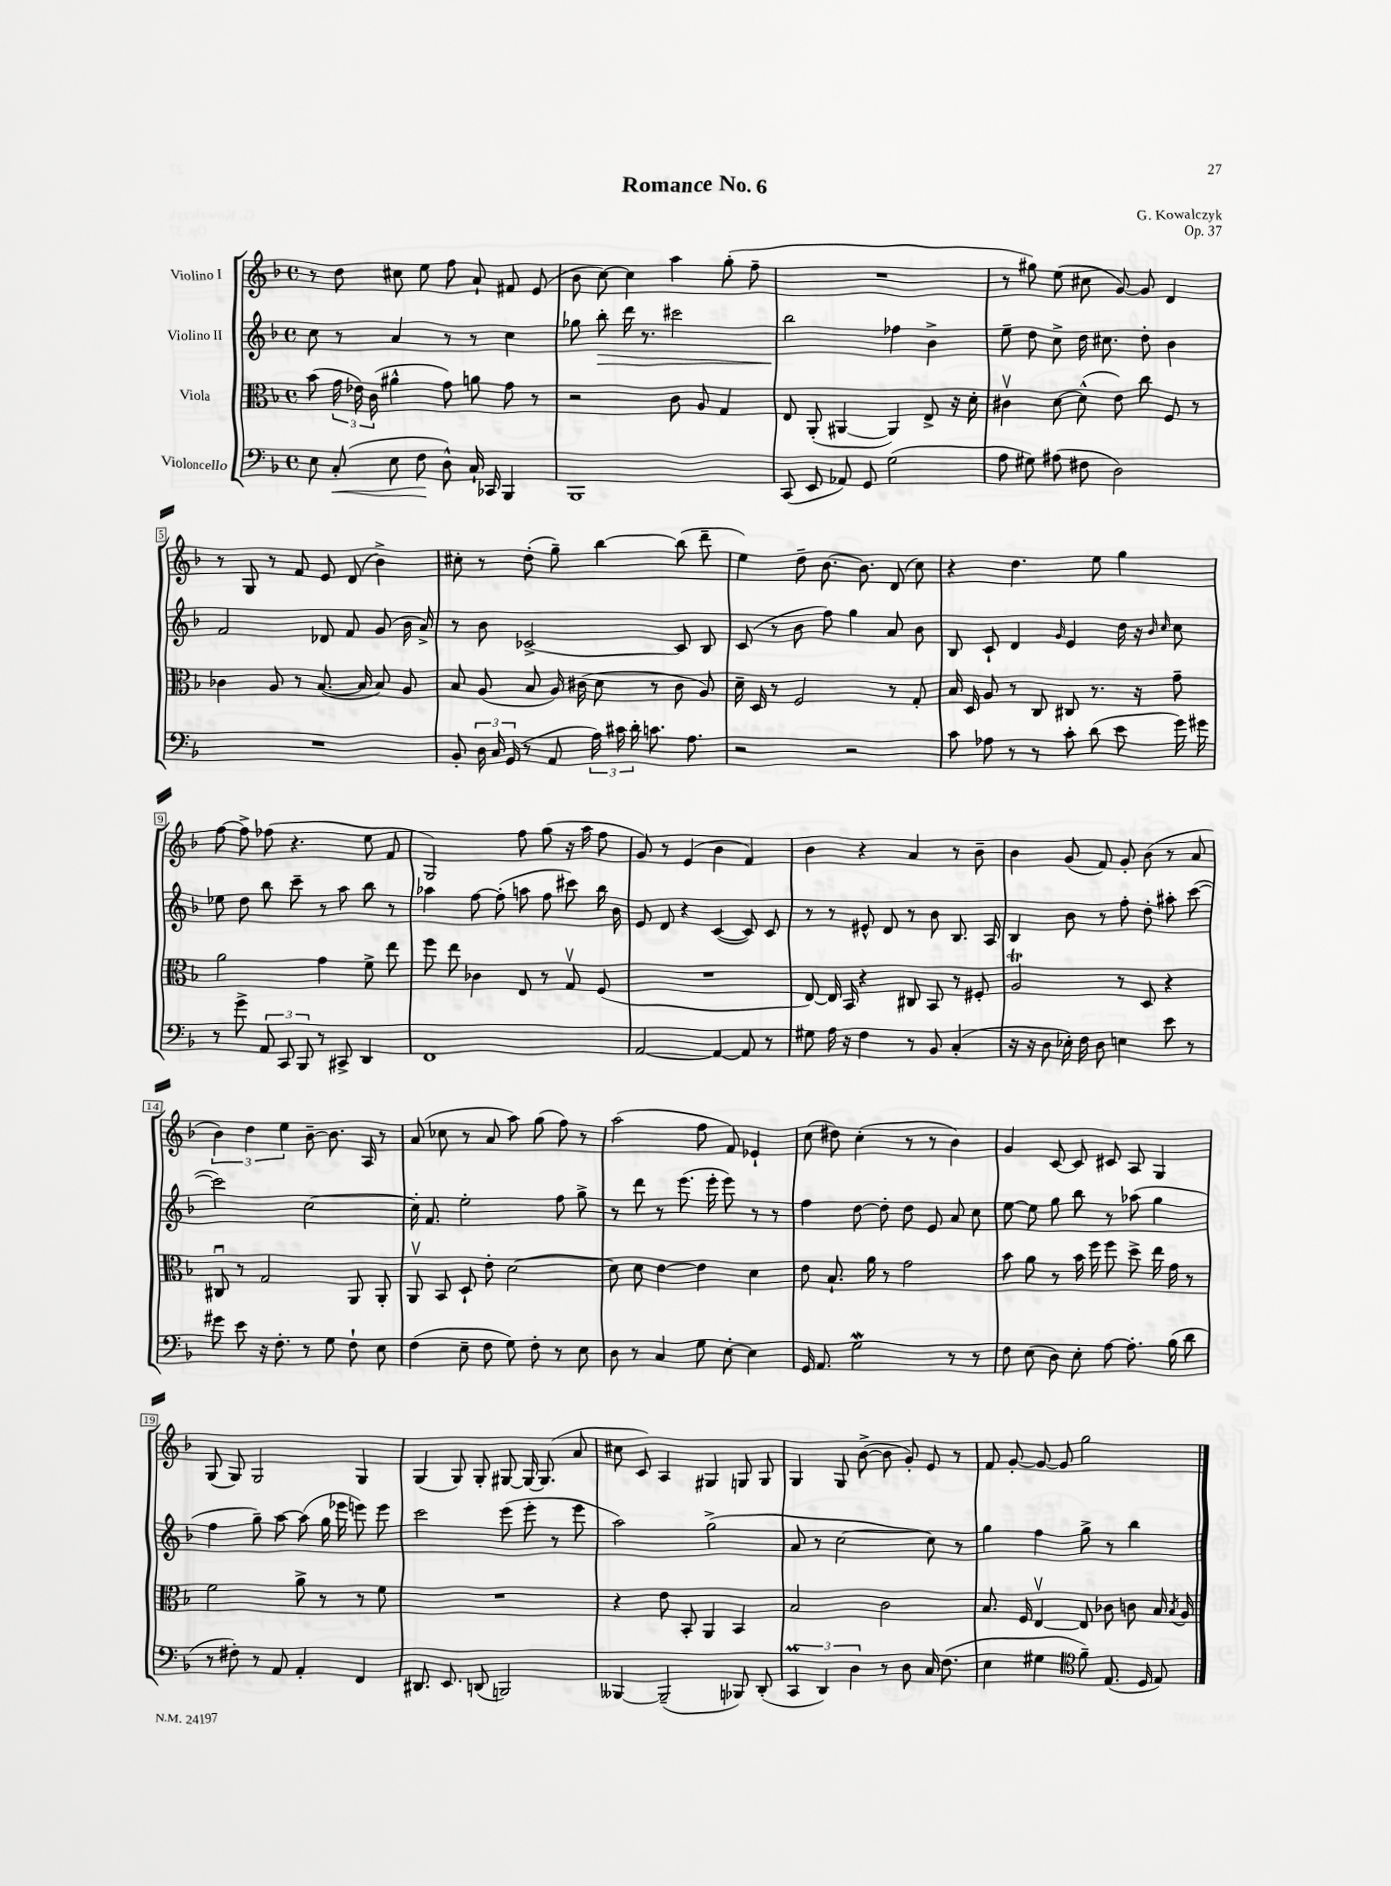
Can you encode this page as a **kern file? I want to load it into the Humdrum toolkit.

**kern	**dynam	**kern	**kern	**dynam	**kern
*part4	*part4	*part3	*part2	*part2	*part1
*staff4	*staff4	*staff3	*staff2	*staff2	*staff1
*I"Violoncello	*	*I"Viola	*I"Violino II	*	*I"Violino I
*clefF4	*	*clefC3	*clefG2	*	*clefG2
*k[b-]	*	*k[b-]	*k[b-]	*	*k[b-]
*M4/4	*	*M4/4	*M4/4	*	*M4/4
*met(c)	*	*met(c)	*met(c)	*	*met(c)
=1	=1	=1	=1	=1	=1
8E\	.	(8b-\	8cc\	.	8r
!	!LO:HP:b	!	!	!	!
(8C'/	<	24g\	8r	.	8dd\
.	.	24e-X\)	.	.	.
.	.	(24c\	.	.	.
8E\	.	4a#X^^\	4a/	.	8cc#X\
8F\	.	.	.	.	8ee\
8D^^\)	[	8g\)	8r	.	8ff\
16C`/	.	8an\	8r	.	8a`/
16CC-X/	.	.	.	.	.
4BBB-/	.	8g\	4cc\	.	8f#X/
.	.	8r	.	.	(8e/
=2	=2	=2	=2	=2	=2
1BBB-	.	2r	8gg-X\	.	8b-\
!	!	!	!	!LO:HP:b	!
.	.	.	8bb-'\	>	[8cc\)
.	.	.	16ddd\	.	4cc\]
.	.	.	8.r	.	.
.	.	8c\	2ccc#X\	.	4aa\
.	.	8A/	.	.	.
.	.	4G/	.	.	(8gg'\
.	.	.	.	.	8ff~\
=3	=3	=3	=3	=3	=3
(8CC/	.	8E/	2bb-\	.	1r
8EE/	.	(8AA'/	.	.	.
8AA-X/)	.	[4AA#X/	.	.	.
8GG/	.	.	.	.	.
(2G\	.	4AA#/])	4ff-X\	]	.
.	.	8E^/	4b-^\	.	.
.	.	16r	.	.	.
.	.	16d'\	.	.	.
=4	=4	=4	=4	=4	=4
8A\	.	4c#Xv\	8ee~\	.	8r
8G#X\)	.	.	8dd\	.	8gg#X\)
(8A#X\	.	[8d\	8cc^\	.	(8ee\
8F#X\	.	(8d^^\]	16dd\	.	8cc#X\
.	.	.	8.cc#X\	.	.
2D\)	.	8e\)	.	.	[8g/)
.	.	8cc\	8dd'\	.	8g/]
.	.	8F/	4b-\	.	4d/
.	.	8r	.	.	.
!!LO:LB:g=z
=5	=5	=5	=5	=5	=5
1r	.	4c-X\	2f/	.	8r
.	.	.	.	.	8G/
.	.	8A/	.	.	8r
.	.	8r	.	.	8f/
.	.	([8.B-/	8d-X/	.	8e/
.	.	.	8f/	.	(8d/
.	.	16B-/]	.	.	.
.	.	8B-/)	(8g/	.	4b-^\)
.	.	8A/	16b-\	.	.
.	.	.	16a^/)	.	.
=6	=6	=6	=6	=6	=6
8BB-'/	.	8B-/	8r	.	8cc#X'\
24D\	.	(8A/	8b-\	.	8r
24C/	.	.	.	.	.
(24GG/	.	.	.	.	.
8r	.	8B-/	[2c-X^/	.	(8dd'\
8AA/	.	16A/)	.	.	8gg~\)
.	.	(16c#X\	.	.	.
24A\)	.	8d\	.	.	[4bb-\
24c#X\	.	.	.	.	.
24d'\	.	.	.	.	.
8.cn\	.	8r	.	.	.
.	.	8c#\	8c-/]	.	(8bb-\]
8.A\	.	.	.	.	.
.	.	8A/)	8B-/	.	8ddd~\
=7	=7	=7	=7	=7	=7
2r	.	16d~\	(8c/	.	4ee\)
.	.	16D/	.	.	.
.	.	8r	8r	.	.
.	.	2F/	8b-\	.	8dd~\
.	.	.	8ff\)	.	[8.b-\
2r	.	.	4gg\	.	.
.	.	.	.	.	8.b-\]
.	.	8r	8a/	.	(8d/
.	.	8G'/	8b-\	.	8cc\)
=8	=8	=8	=8	=8	=8
8c\	.	16B-/	8B-/	.	4r
.	.	16D/	.	.	.
8A-X\	.	8A/	8c`/	.	.
8r	.	8r	4d/	.	4.dd\
8r	.	8C/	.	.	.
.	.	.	16qqg/	.	.
8c'\	.	8C#X/	4e/	.	.
(8d\	.	8.r	.	.	8ee\
8e\	.	.	16dd\	.	4gg\
.	.	16r	16r	.	.
.	.	.	16qqb-/	.	.
.	.	.	16qqcc/	.	.
16g\)	.	8g~\	8cc\	.	.
16g#X\	.	.	.	.	.
!!LO:LB:g=z
=9	=9	=9	=9	=9	=9
8r	.	2a\	8ee-X\	.	[8ff\
8g^\	.	.	8dd\	.	8ff^\]
12AA/	.	.	8bb-\	.	(8ff-X\
12CC/	.	.	.	.	.
.	.	.	8ccc~\	.	4.r
12BBB-/	.	.	.	.	.
8r	.	4g\	8r	.	.
8CC#X^/	.	.	8aa\	.	.
4DD/	.	8f^\	8bb-\	.	8ee\
.	.	8ee\	8r	.	8f/
=10	=10	=10	=10	=10	=10
1FF	.	8ff\	4aa-X\	.	2G/)
.	.	8ee\	.	.	.
.	.	4c-X\	[8ff\	.	.
.	.	.	(8ff'\]	.	.
.	.	8E/	8aan\	.	8ff\
.	.	8r	8ff\	.	(8gg\
.	.	8Gv/	8ccc#X\)	.	16r
.	.	.	.	.	16aa\
.	.	(8F/	16bb-\	.	8ff\
.	.	.	16b-\	.	.
=11	=11	=11	=11	=11	=11
[2AA/	.	1r	8e/	.	8g/)
.	.	.	8d/	.	8r
.	.	.	4r	.	(4e/
4AA/_	.	.	([4c/	.	4b-\
8AA/]	.	.	8c/])	.	4f/)
8r	.	.	8c/	.	.
=12	=12	=12	=12	=12	=12
8G#X\	.	[8E/)	8r	.	4b-\
16A\	.	16E/]	8r	.	.
16r	.	16BB-/	.	.	.
4F\	.	4r	8e#X^^/	.	4r
.	.	.	8d/	.	.
8r	.	8C#X/	8r	.	4a/
8BB-/	.	8BB-/	8b-\	.	.
(4C'/	.	8r	8.B-/	.	8r
.	.	8F#X'/	.	.	8b-~\
.	.	.	16A/	.	.
=13	=13	=13	=13	=13	=13
16r	.	2At/	4B-/	.	4b-\
16r	.	.	.	.	.
8D\	.	.	.	.	.
16E-X'\)	.	.	8b-\	.	(8g/
16F\	.	.	.	.	.
8D\	.	.	8r	.	8f/)
4En\	.	8r	8ff'\	.	8g'/
.	.	8D/	8dd'\	.	(8b-\
8e\	.	4r	8aa#X'\	.	8r
8r	.	.	([8ccc\	.	8a/
!!LO:LB:g=z
=14	=14	=14	=14	=14	=14
8g#X\	.	8C#Xu/	2ccc\])	.	6b-\)
8e\	.	8r	.	.	.
.	.	.	.	.	6dd\
16r	.	2G/	.	.	.
8.F'\	.	.	.	.	.
.	.	.	.	.	6ee\
8r	.	.	[2cc\	.	[8b-~\
8G\	.	.	.	.	8.b-\]
8F`\	.	8AA/	.	.	.
.	.	.	.	.	16A/
8E\	.	8AA'/	.	.	8r
=15	=15	=15	=15	=15	=15
(4F\	.	8AAv/	16cc'\]	.	(8a/
.	.	.	8.f/	.	.
.	.	8BB-/	.	.	8cc-X\
8E~\	.	8D`/	2ee'\	.	8r
8F\	.	8e'\	.	.	8a/
8G\)	.	[2d\	.	.	8aa\)
8F'\	.	.	.	.	(8gg\
8r	.	.	8ff\	.	8ff\)
8E\	.	.	8gg^\	.	8r
=16	=16	=16	=16	=16	=16
8D\	.	8d\]	8r	.	(2aa\
8r	.	8d\	8ddd\	.	.
4C/	.	[4e\	8r	.	.
.	.	.	(8.eee\	.	.
8G\	.	4e\]	.	.	8ff\
.	.	.	16eee'\	.	.
[8E'\	.	.	8eee\)	.	8f/)
4E\]	.	4d\	8r	.	4e-X`/
.	.	.	8r	.	.
=17	=17	=17	=17	=17	=17
16GG/	.	8e\	4ff\	.	(8cc\
8.AA/	.	.	.	.	.
.	.	8.B-`/	.	.	8dd#X\)
2GW\	.	.	[8dd\	.	(4cc'\
.	.	16a\	.	.	.
.	.	8r	8dd'\]	.	.
.	.	2g\	8dd\	.	8r
.	.	.	8e/	.	8r
8r	.	.	8a/	.	4b-\)
8r	.	.	8cc\	.	.
=18	=18	=18	=18	=18	=18
8F\	.	8b-\	[8ee\	.	4g/
(8E\	.	8a\	8ee\]	.	.
8D\)	.	8r	8gg\	.	[8c/
8E'\	.	16b-\	8bb-\	.	8c/]
.	.	16ff\	.	.	.
[8A\	.	8ff\	8r	.	8c#X/
8.A'\]	.	8dd^\	(8aa-X\	.	8A/
.	.	16ee\	4gg\	.	4G/
(16B-\	.	16g\	.	.	.
8d\	.	8r	.	.	.
!!LO:LB:g=z
=19	=19	=19	=19	=19	=19
8r	.	2f\	4ff\	.	(8G/
8F#X'\)	.	.	.	.	8G/)
8r	.	.	8gg~\)	.	2G/
8AA/	.	.	[8aa\	.	.
4AA'/	.	8a^\	(8aa\]	.	.
.	.	8r	16gg\	.	.
.	.	.	16eee-X\	.	.
4FF/	.	8r	8eeen\)	.	4G/
.	.	8f\	8eee\	.	.
=20	=20	=20	=20	=20	=20
8.DD#X/	.	1r	2ccc\	.	(4G/
8.EE/	.	.	.	.	.
.	.	.	.	.	8G/)
(8DDn/	.	.	.	.	8G'/
2BBBn/)	.	.	(8eee\	.	[8G#X/
.	.	.	8eee'\	.	16G#/_
.	.	.	.	.	(8.G#/]
.	.	.	8r	.	.
.	.	.	8eee\	.	8a/
=21	=21	=21	=21	=21	=21
[4BBB--X/	.	4r	2aa\)	.	8cc#X\
.	.	.	.	.	8c/)
(2BBB--~/]	.	8e\	.	.	4A/
.	.	8BB-'/	.	.	.
.	.	4AA/	(2gg^\	.	4G#X/
8BBB-X/)	.	4BB-/	.	.	8Gn/
(8DD'/	.	.	.	.	8G/
=22	=22	=22	=22	=22	=22
6CCM/	.	2B-/	8a/	.	4G/
.	.	.	8r	.	.
6DD/)	.	.	.	.	.
.	.	.	[2cc\	.	8G/
6D\	.	.	.	.	.
.	.	.	.	.	([8b-^\
8r	.	2c\	.	.	8b-\]
8D\	.	.	.	.	8g'/)
16C/	.	.	8cc\])	.	8e/
(8.F\	.	.	.	.	.
.	.	.	8r	.	8r
=23	=23	=23	=23	=23	=23
4E\	.	8.B-/	4gg\	.	8f/
.	.	.	.	.	[8g'/
.	.	16F/	.	.	.
4G#X\	.	[4Ev/	4ff\	.	8g/_
.	.	.	.	.	8g/]
*clefC4	*	*	*	*	*
8f~\)	.	8E/]	8gg^\	.	2gg\
(8.E/	.	8c-X\	8r	.	.
.	.	8cn\	4bb-\	.	.
16D/	.	.	.	.	.
8E/)	.	16B-/	.	.	.
.	.	8qB-/	.	.	.
.	.	16A/	.	.	.
==	==	==	==	==	==
*-	*-	*-	*-	*-	*-
